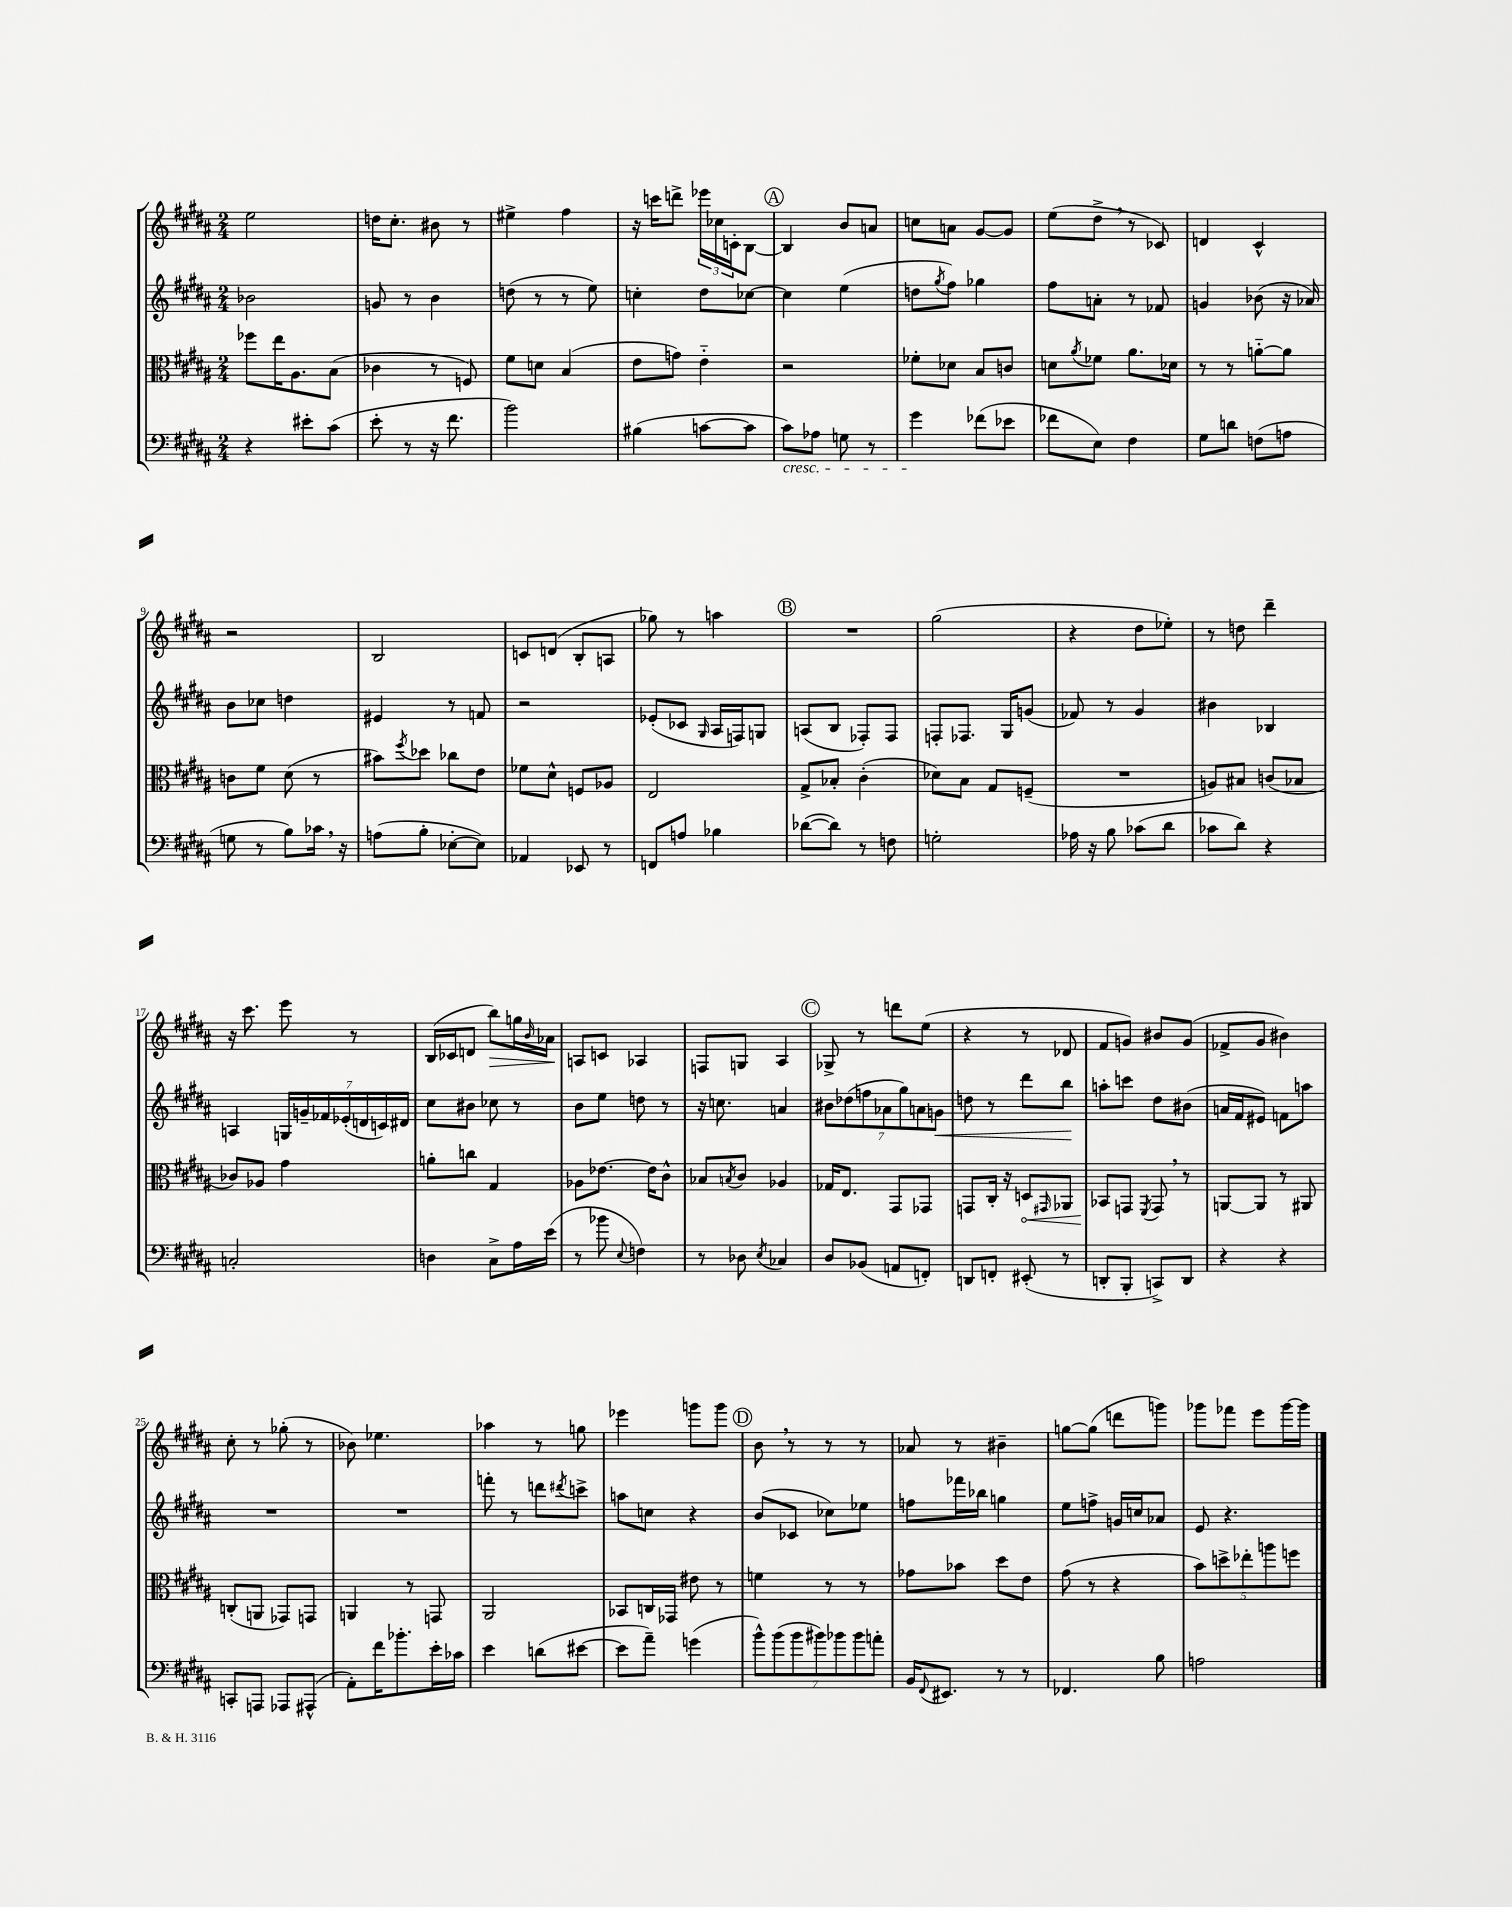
<<
\new StaffGroup <<
\new Staff = "s0" {
    \clef treble \key b \major \numericTimeSignature \time 2/4
    e''2 |
    d''16 cis''8.-. bis'8 r8 |
    eis''4-> fis''4 |
    r16 c'''16 d'''8-> \tuplet 3/2 { ees'''16 ces''16 c'16-. } b8~ |
    \mark \markup { \circle "A" } b4 b'8 a'8 |
    c''8 a'8 gis'8~ gis'8 |
    e''8( dis''8-> \breathe r8 ces'8) |
    d'4 cis'4-^ |
    r2 |
    b2 |
    c'8 d'8( b8-. a8 |
    ges''8) r8 a''4 |
    \mark \markup { \circle "B" } R2 |
    gis''2( |
    r4 dis''8 ees''8-.) |
    r8 d''8 dis'''4-- |
    r16 cis'''8. e'''8 r8 |
    b16( ces'16 d'8 b''8\>) g''16 \grace { b'16 } aes'16\! |
    a8 c'8 aes4 |
    f8 g8 ais4 |
    \mark \markup { \circle "C" } ges8-> r8 d'''8 e''8( |
    r4 r8 des'8 |
    fis'8 g'8) bis'8 g'8( |
    fes'8-> gis'8 bis'4) |
    cis''8-. r8 ges''8-.( r8 |
    bes'8) ees''4. |
    aes''4 r8 g''8 |
    ees'''4 g'''8 g'''8 |
    \mark \markup { \circle "D" } b'8 \breathe r8 r8 r8 |
    aes'8 r8 bis'4-- |
    g''8~ g''8( d'''8 g'''8) |
    ges'''8 fes'''8 e'''8 ges'''16~ ges'''16 \bar "|." |
}
\new Staff = "s1" {
    \clef treble \key b \major \numericTimeSignature \time 2/4
    bes'2 |
    g'8 r8 b'4 |
    d''8( r8 r8 e''8) |
    c''4-. dis''8 ces''8~ |
    \mark \markup { \circle "A" } ces''4 e''4( |
    d''8 \acciaccatura { gis''8 } fis''8) ges''4 |
    fis''8 a'8-. r8 fes'8 |
    g'4 bes'8( r16 aes'16) |
    b'8 ces''8 d''4 |
    eis'4 r8 f'8 |
    r2 |
    ees'8-.( ces'8 \grace { gis16 } ais16 f16) g8 |
    \mark \markup { \circle "B" } a8( b8 fes8-.) fes8 |
    f8-. fes8. gis16 g'8( |
    fes'8) r8 gis'4 |
    bis'4 bes4 |
    a4 \tuplet 7/4 { g16 g'16-- fes'16 ees'16-.( d'16 c'16) dis'16 } |
    cis''8 bis'8 ces''8 r8 |
    b'8 e''8 d''8 r8 |
    r16 c''8. a'4 |
    \mark \markup { \circle "C" } \tuplet 7/4 { bis'8 des''8( f''8 aes'8 gis''8) a'8 g'8\< } |
    d''8 r8 dis'''8 b''8\! |
    a''8-. c'''8 dis''8 bis'8( |
    a'16 fis'16 eis'8) f'8 a''8 |
    R2 |
    R2 |
    f'''8-. r8 d'''8 \acciaccatura { dis'''8 } c'''8-> |
    a''8 c''8 r4 |
    \mark \markup { \circle "D" } b'8( ces'8 ces''8) ees''8 |
    f''8 fes'''16 bes''16 g''4 |
    e''8 f''8-> g'16 c''16 aes'8 |
    e'8 r4. \bar "|." |
}
\new Staff = "s2" {
    \clef alto \key b \major \numericTimeSignature \time 2/4
    fes''8 e''16 ais8. b8( |
    ces'4 r8 f8) |
    fis'8 d'8 b4( |
    e'8 g'8) e'4-_ |
    \mark \markup { \circle "A" } r2 |
    fes'8-. des'8 b8 c'8 |
    d'8 \acciaccatura { ais'8 } fes'8 ais'8. des'16 |
    r8 r8 a'8~-_ a'8 |
    c'8 fis'8 dis'8( r8 |
    bis'8) \acciaccatura { fis''8 } des''8 ces''8 e'8 |
    fes'8 dis'8-^ f8 aes8 |
    e2 |
    \mark \markup { \circle "B" } gis8-> bes8-. cis'4-.( |
    des'8) b8 gis8 f8--( |
    R2 |
    a8) bis8 c'8( bes8 |
    ces'8) aes8 gis'4 |
    a'8-. c''8 gis4 |
    aes8 ees'8.~ ees'16 cis'8-^ |
    bes8 \acciaccatura { b8 } cis'8 aes4 |
    \mark \markup { \circle "C" } ges16 e8. gis,8 ges,8 |
    g,8 cis16-. r16 \once \override Hairpin.circled-tip = ##t d8\< \grace { gis,16 } aes,8 |
    bes,8\! g,8 \acciaccatura { fis,8 } g,8 \breathe r8 |
    a,8~ a,8 r8 ais,8 |
    c8-.( a,8 ges,8) g,8 |
    a,4 r8 g,8 |
    ais,2 |
    bes,8 c16 ges,16 eis'8 r8 |
    \mark \markup { \circle "D" } f'4 r8 r8 |
    ges'8 bes'8 dis''8 e'8 |
    gis'8( r8 r4 |
    \tuplet 5/4 { b'8) d''8-> ees''8-. a''8 f''8 } \bar "|." |
}
\new Staff = "s3" {
    \clef bass \key b \major \numericTimeSignature \time 2/4
    r4 eis'8-. cis'8( |
    e'8-. r8 r16 fis'8. |
    b'2) |
    bis4( c'8~ c'8 |
    \mark \markup { \circle "A" } cis'8\cresc) aes8 g8 r8 |
    gis'4\! fes'8( ees'8 |
    fes'8 e8) fis4 |
    gis8 d'8 f8( a8 |
    g8 r8 b8) ces'16 \breathe r16 |
    a8( b8-. ees8~-. ees8) |
    aes,4 ees,8 r8 |
    f,8 a8 bes4 |
    \mark \markup { \circle "B" } des'8~( des'8) r8 f8 |
    g2-. |
    aes16 r16 b8 ces'8( dis'8 |
    ces'8 dis'8) r4 |
    c2-. |
    d4 cis8-> ais16 e'16( |
    r8 bes'8 \appoggiatura { e8 } f4) |
    r8 des8 \acciaccatura { e8 } ces4 |
    \mark \markup { \circle "C" } dis8 bes,8( a,8 f,8-.) |
    d,8 f,8-. eis,8-.( r8 |
    d,8-. b,,8-. c,8->) d,8 |
    r4 r4 |
    c,8-. a,,8 aes,,8 ais,,8-^( |
    ais,8-.) fis'16 bes'8.-. e'16-. ces'16 |
    e'4 d'8( eis'8~ |
    eis'8 ais'8--) g'4( |
    \mark \markup { \circle "D" } \tuplet 7/4 { b'8-^) b'8( b'8 bis'8) bes'8 bes'8 a'8-. } |
    b,16 \appoggiatura { fis,8 } eis,8. r8 r8 |
    fes,4. b8 |
    a2 \bar "|." |
}
>>
>>
